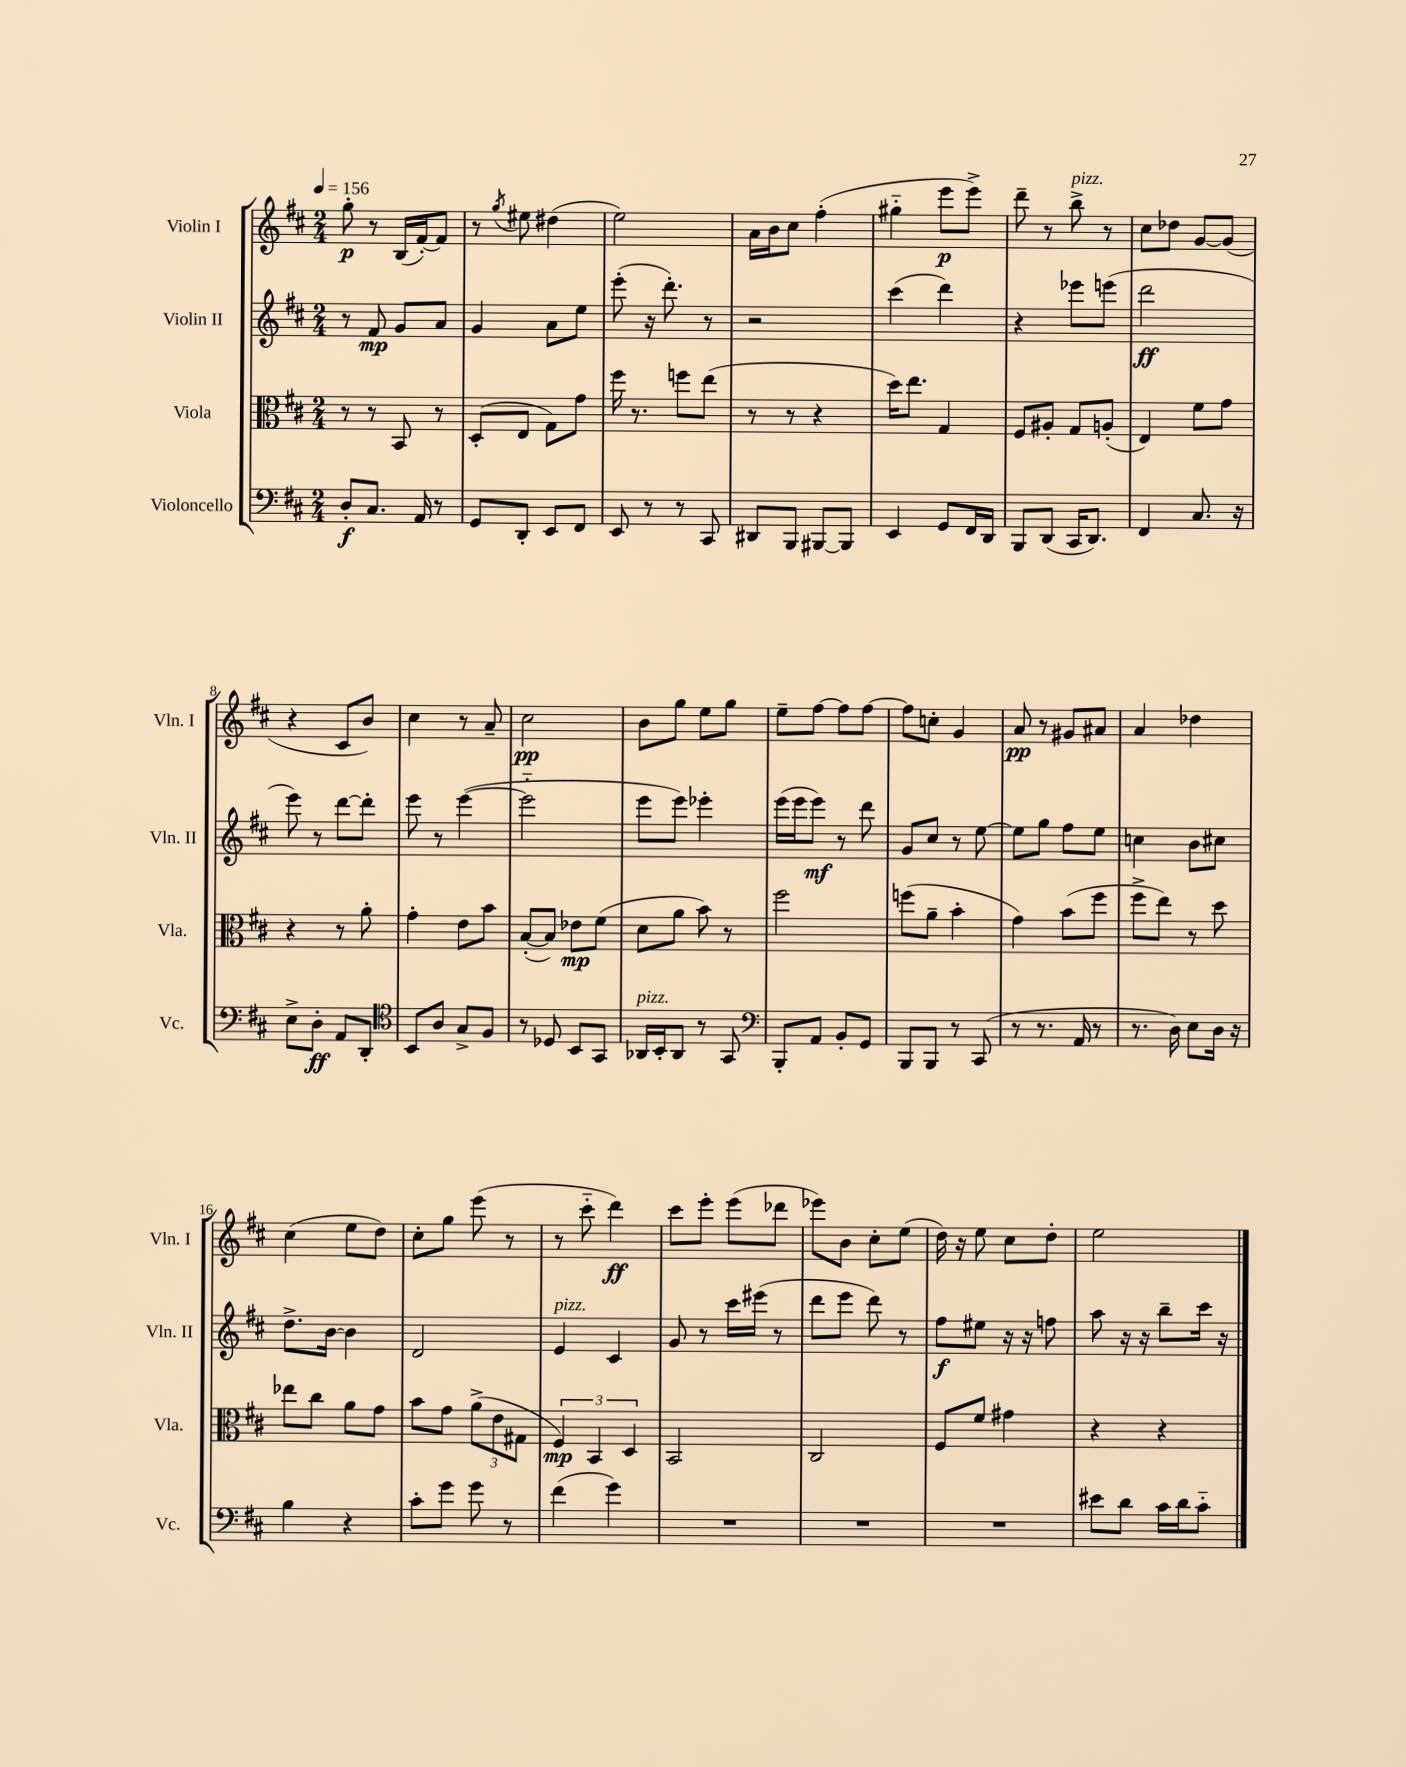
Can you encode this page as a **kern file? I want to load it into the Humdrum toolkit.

**kern	**kern	**kern	**kern
*staff4	*staff3	*staff2	*staff1
*clefF4	*clefC3	*clefG2	*clefG2
*k[f#c#]	*k[f#c#]	*k[f#c#]	*k[f#c#]
*M2/4	*M2/4	*M2/4	*M2/4
*MM156	*MM156	*MM156	*MM156
8D'	8r	8r	8gg'
8.C#	8r	8f#	8r
.	8BB	8g	(16B
16AA	.	.	[16f#')
8r	8r	8a	8f#]
=	=	=	=
8GG	(8D'	4g	8r
.	.	.	8qgg
8DD'	8E	.	8ee#
8EE	8G)	8a	(4dd#
8FF#	8g	8ee	.
=	=	=	=
8EE	16ff#	(8eee'	2ee)
.	8.r	.	.
8r	.	16r	.
.	.	8.ddd')	.
8r	8ff	.	.
8CC#	(8ee	8r	.
=	=	=	=
8DD#	8r	2r	16a
.	.	.	16b
8BBB	8r	.	8cc#
[8BBB#	4r	.	(4ff#'
8BBB#]	.	.	.
=	=	=	=
4EE	16dd)	(4ccc#	4gg#'~
.	8.ee	.	.
8GG	4G	4ddd)	8eee
16FF#	.	.	8eee^)
16DD	.	.	.
=	=	=	=
8BBB	8F#	4r	8ddd~
(8DD	8A#'	.	8r
16CC#	8G	8eee-	8bb^
8.DD)	.	.	.
.	(8A'	(8eee	8r
=	=	=	=
4FF#	4E)	2ddd	8cc#
.	.	.	8dd-
8.C#	8f#	.	[8g
.	8g	.	(8g]
16r	.	.	.
=	=	=	=
8E^	4r	8eee)	4r
8D'	.	8r	.
8AA	8r	[8ddd	8c#
8DD'	8a'	8ddd']	8b)
=	=	=	=
*clefC4	*	*	*
8BB	4g'	8eee	4cc#
8A	.	8r	.
8G^	8e	([4eee	8r
8F#	8b	.	8a~
=	=	=	=
8r	([8B'	2eee'~]	2cc#
8D-	8B])	.	.
8BB	8e-	.	.
8GG	(8f#	.	.
=	=	=	=
16AA-	8d	8eee	8b
16BB'	.	.	.
8AA-	8a	8eee)	8gg
8r	8b)	4eee-'	8ee
8GG	8r	.	8gg
=	=	=	=
*clefF4	*	*	*
8BBB'	2ff#	(16eee	8ee~
.	.	16eee	.
8AA	.	8eee)	[8ff#
8BB'	.	8r	8ff#]
8GG	.	8ddd	[8ff#
=	=	=	=
8BBB	(8ff	8g	8ff#]
8BBB	8a~	8cc#	8cc'
8r	4b'	8r	4g
(8CC#	.	[8ee	.
=	=	=	=
8r	4g)	8ee]	8a
8.r	.	8gg	8r
.	(8b	8ff#	8g#
16AA	.	.	.
8r	8ff#	8ee	8a#
=	=	=	=
8.r	8ff#^	4cc	4a
.	8ee)	.	.
16D)	.	.	.
8E	8r	8b	4dd-
16D	8dd	8cc#	.
16r	.	.	.
=	=	=	=
4B	8ee-	8.dd^	(4cc#
.	8cc#	.	.
.	.	[16b	.
4r	8a	4b]	8ee
.	8g	.	8dd)
=	=	=	=
8c#'	8b	2d	8cc#'
8g	8g	.	8gg
8g	(12a^	.	(8eee
.	12e	.	.
8r	.	.	8r
.	12G#	.	.
=	=	=	=
(4f#	6F#)	4e	8r
.	.	.	8ccc#'~
.	6BB	.	.
4g)	.	4c#	4ddd)
.	6D	.	.
=	=	=	=
2r	2BB	8g	8ccc#
.	.	8r	8eee'
.	.	16ccc#	(8eee
.	.	(16eee#	.
.	.	8r	8ddd-
=	=	=	=
2r	2C#	8ddd	8eee-)
.	.	8eee	8b
.	.	8ddd)	8cc#'
.	.	8r	(8ee
=	=	=	=
2r	8F#	8ff#	16dd)
.	.	.	16r
.	8f#	8ee#	8ee
.	4g#	16r	8cc#
.	.	16r	.
.	.	8ff	8dd'
=	=	=	=
8e#	4r	8aa	2ee
8d	.	16r	.
.	.	16r	.
16c#	4r	8bb~	.
16d	.	.	.
8c#'~	.	16ccc#	.
.	.	16r	.
==	==	==	==
*-	*-	*-	*-
